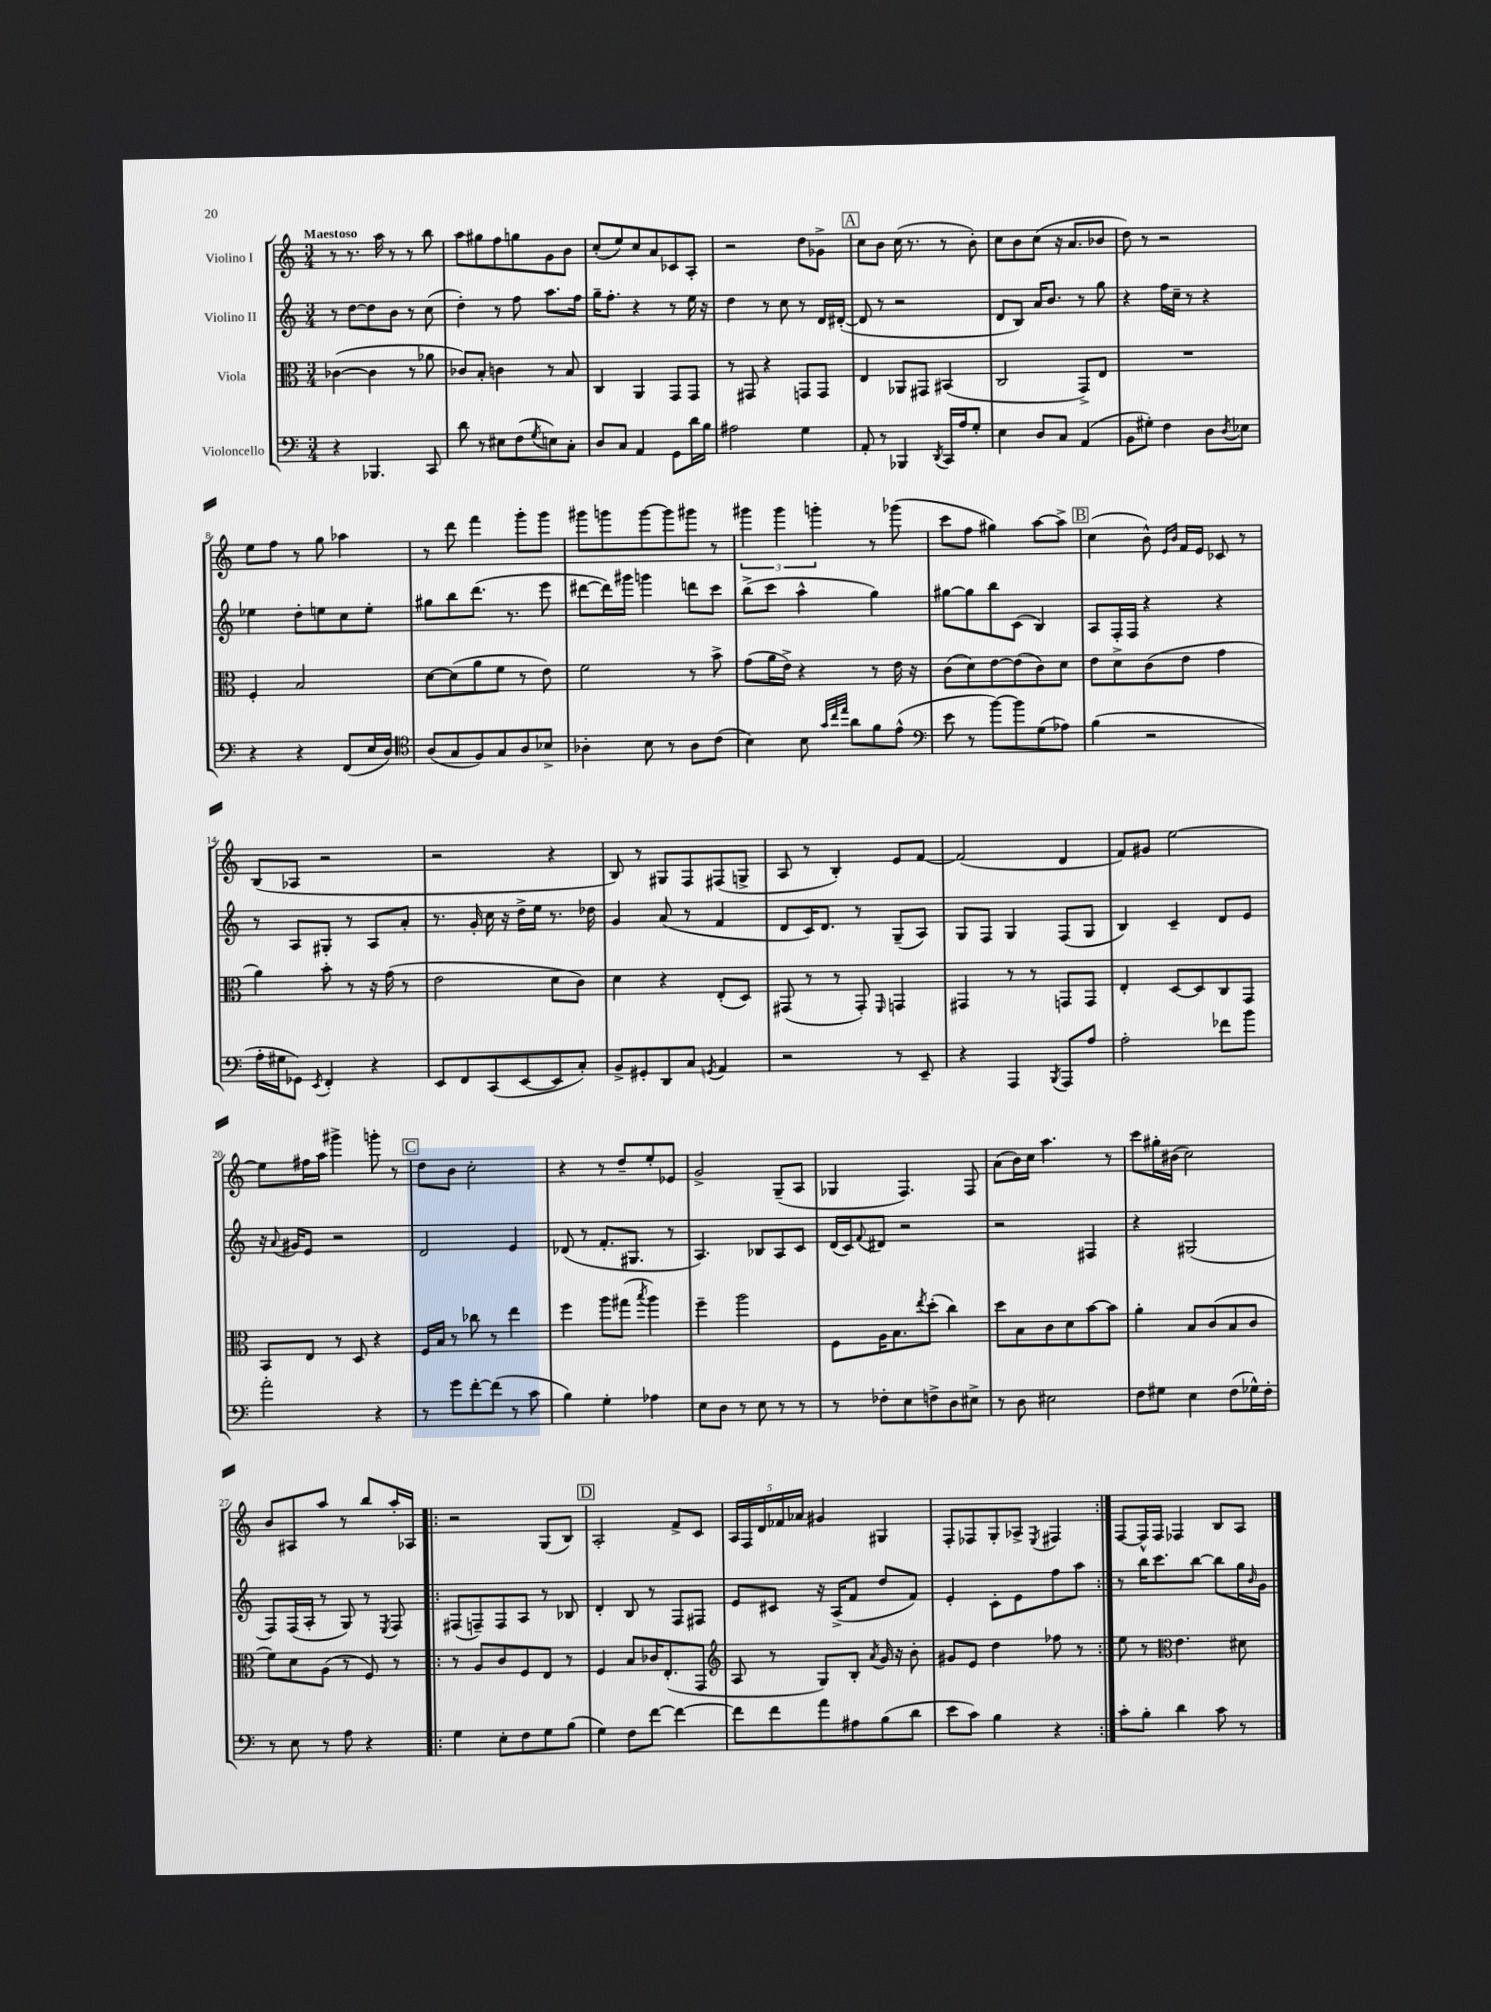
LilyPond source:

<<
\new StaffGroup <<
\new Staff = "s0" \with { instrumentName = "Violino I" } {
    \clef treble \key c \major \numericTimeSignature \time 3/4 \tempo "Maestoso"
    r8 r8. a''16 r8 r8 b''8 |
    a''8 gis''8 f''8 g''8 g'8 b'8 |
    c''8-.( e''8) c''8 a'8 ces'8 a8-. |
    r2 d''8 ges'8-> |
    \mark \markup { \box "A" } c''8 b'8 c''16( r8. r8 b'8-.) |
    c''8 b'8 c''8( r16 a'8. bes'8 |
    d''8) r8 r2 |
    e''8 f''8 r8 g''8 aes''4 |
    r8 d'''8 f'''4 g'''8-. g'''8 |
    gis'''8 g'''8 g'''8~ g'''8 gis'''8 r8 |
    \tuplet 3/2 { gis'''4 gis'''4 g'''4-. } r8 ges'''8( |
    c'''8 f''8 gis''4) a''8~ a''8-> |
    \mark \markup { \box "B" } c''4( b'8-^) \grace { e'16 b'16 } f'16 e'16 ces'8 r8 |
    b8( aes8 r2 |
    r2 r4 |
    b8) r8 gis8 f8 fis8( g8-> |
    a8 r8 b4-.) e'8 f'8~ |
    f'2( d'4 |
    f'8) gis'8 e''2~ |
    e''8 fis''16 a''16 gis'''4-> g'''8-. r8 |
    \mark \markup { \box "C" } d''8 b'8 c''2-. |
    r4 r8 d''8-- e''8-. ees'8 |
    g'2-> g8--( a8 |
    ges4 f4.) f8 |
    a'8( b'16) c''16 a''4. r8 |
    c'''8 gis''16-. bis'16( c''2) |
    b'8 ais8 a''8 r8 b''8 a''16-. aes16 |
    \repeat volta 2 { r2 g8( b8) |
    \mark \markup { \box "D" } a2-. f'8-> c'8 |
    \tuplet 5/4 { a16 f16 d'16 fes'16 aes'16 } gis'4 gis4 |
    f8-. fes8 g8-. aes8-> \acciaccatura { e8 } fis4 | }
    f8~ f16-^ f16 fes4 b8 a8 \bar "|." |
}
\new Staff = "s1" \with { instrumentName = "Violino II" } {
    \clef treble \key c \major \numericTimeSignature \time 3/4
    r8 d''8~ d''8 b'8 r8 c''8( |
    d''4-.) r8 f''8 a''8. f''16 |
    g''16-- f''8.-. r4 r8 e''16 r16 |
    d''4 r8 c''8 r8 d'16 dis'16~-.( |
    \mark \markup { \box "A" } dis'8 r8 r2 |
    d'8 b8) a'16 b'8. r8 g''8 |
    r4 f''16 c''16-- r8 r4 |
    ees''4 d''8-. e''8 c''8 e''8-. |
    gis''8 b''8 d'''8.( r8. e'''8 |
    dis'''8~ dis'''16) gis'''16 g'''4 d'''8 c'''8 |
    b''8->( c'''8 a''4-^ g''4) |
    gis''8~ gis''8 b''8 c'8( b4) |
    \mark \markup { \box "B" } a8 f16-. f16 r4 r4 |
    r8 a8 gis8-. r8 a8 a'8-. |
    r8. g'16-. c''16 r16 d''16-> e''16 r8. des''16 |
    g'4 a'8( r8 f'4 |
    d'8 c'16) d'8. r8 g8--( a8) |
    g8 f8 g4 f8( g8 |
    b4) c'4-- d'8 e'8 |
    r16 \appoggiatura { a'8 } gis'16 e'8 r2 |
    \mark \markup { \box "C" } d'2 e'4 |
    des'8( r8 f'8.-. gis8. r8 |
    a4.) bes8 a8 c'8 |
    d'16( c'16) \appoggiatura { f'8 } dis'8 r2 |
    r2 fis4 |
    r4 gis2( |
    f8) f16( a16-. r8 g8) r8 \acciaccatura { e8 } f8 |
    \repeat volta 2 { fis8( f8--) f8 a8 r8 bes8 |
    \mark \markup { \box "D" } d'4-. b8 r8 f8 fis8 |
    e'8 cis'8 r16 a16->( f'8 d''8 f'8) |
    e'4-. c'8-. e'8 f''8 a''8 | }
    r8 b''16 c'''8. b''8~ b''8 g''16 \grace { b'16 } g'16 \bar "|." |
}
\new Staff = "s2" \with { instrumentName = "Viola" } {
    \clef alto \key c \major \numericTimeSignature \time 3/4
    ces'4~( ces'4 r8 aes'8 |
    ces'8) b8-. c'4 r8 b8 |
    c4 a,4 g,8 g,8 |
    r8 gis,8 r4 g,8 g,8 |
    \mark \markup { \box "A" } e4 aes,8 gis,8 bis,4( |
    c2 g,8->) e8 |
    R2. |
    f4-. b2 |
    d'8~ d'8( a'8 f'8 r8 e'8) |
    f'2 r8 b'8-> |
    g'8( a'16 e'16->) r4 r8 e'16 r16 |
    c'8( d'8) e'8~ e'8( c'8) d'8 |
    \mark \markup { \box "B" } e'8 d'8-> c'8( e'8 g'4 |
    a'4) b'8-. r8 r16 g'16( r8 |
    e'2 d'8 c'8) |
    d'4 r4 e8-.( d8) |
    gis,8( r8 r8 gis,8-.) \grace { f,16 } g,4 |
    gis,4 r8 r8 g,8 g,8 |
    e4-. d8~ d8 c8 g,8 |
    b,8 e8 r8 d8 r4 |
    \mark \markup { \box "C" } f16 b16 r8 ces''8 r8 e''4 |
    f''4 a''8 gis''8( \acciaccatura { b''8 } a''4) |
    f''4-- a''2 |
    f8 a16 b8. \acciaccatura { e''8 } d''8-.( c''4) |
    d''8 b8 c'8 d'8 b'8~ b'8 |
    a'4-. b8 c'8( b8 c'8 |
    f'8) d'8 a8( r8 f8) r8 |
    \repeat volta 2 { r8 a8 c'8 f8 e8 r8 |
    \mark \markup { \box "D" } f4 b8 ces'16 e8.-.( g,8 |
    \clef treble a8 r8 g8) b8-. \acciaccatura { a'8 } g'16 r16 b'8-. |
    gis'8 e'8 d''4 fes''8 r8 | }
    e''8 r8 \clef alto e'4. dis'8 \bar "|." |
}
\new Staff = "s3" \with { instrumentName = "Violoncello" } {
    \clef bass \key c \major \numericTimeSignature \time 3/4
    r4 bes,,4. c,8 |
    d'8 r8 eis8 f8( \acciaccatura { g8 } e8) c8-. |
    d8 c8 a,4 g,8 d'16 b16 |
    ais2 g4 |
    \mark \markup { \box "A" } a,8-. r8 bes,,4 \acciaccatura { d,8 } c,16 a16 g8-. |
    e4 d8 c8 a,4( |
    b,8 gis8-.) f4 d8 \acciaccatura { d8 } ees8 |
    r4 r4 f,8( e16 d16) |
    \clef tenor a8( g8 f8) g8 a8 bes8-> |
    aes4-. b8 r8 aes8 c'8( |
    b4) b8 \grace { g'32 c''32 e''32 } a'8 f'8 e'8-^( |
    \clef bass e'8 r8 b'8~) b'8 g8( aes8) |
    \mark \markup { \box "B" } b4( r2 |
    a16-. gis16 ges,8) \acciaccatura { e,8 } f,4-. r4 |
    e,8 f,8 c,8( e,8~ e,8 c8-.) |
    b,8-> gis,8-. d,8 c8 \acciaccatura { g,8 } a,4 |
    r2 r8 e,8-- |
    r4 a,,4 \acciaccatura { b,,8 } a,,8 a8 |
    a2-. fes'8 b'8 |
    a'2-. r4 |
    \mark \markup { \box "C" } r8 g'8 f'8~-. f'8( r8 c'8 |
    b4) g4-. aes4 |
    e8 d8 r8 e8 r8 r8 |
    r8 fes8-. e8 f8-> d8 eis8-> |
    r8 d8 eis2 |
    f8 gis8 e4 f8( ges16-^) f16-. |
    r8 e8 r8 a8 r4 |
    \repeat volta 2 { g4 e8-. f8 g8 b8( |
    \mark \markup { \box "D" } g4) f8 f'8~ f'4~ |
    f'8 f'8 a'8 ais8 b8( d'8 |
    e'8 c'8) b4 r4 | }
    c'8-. b8-. d'4 c'8 r8 \bar "|." |
}
>>
>>
